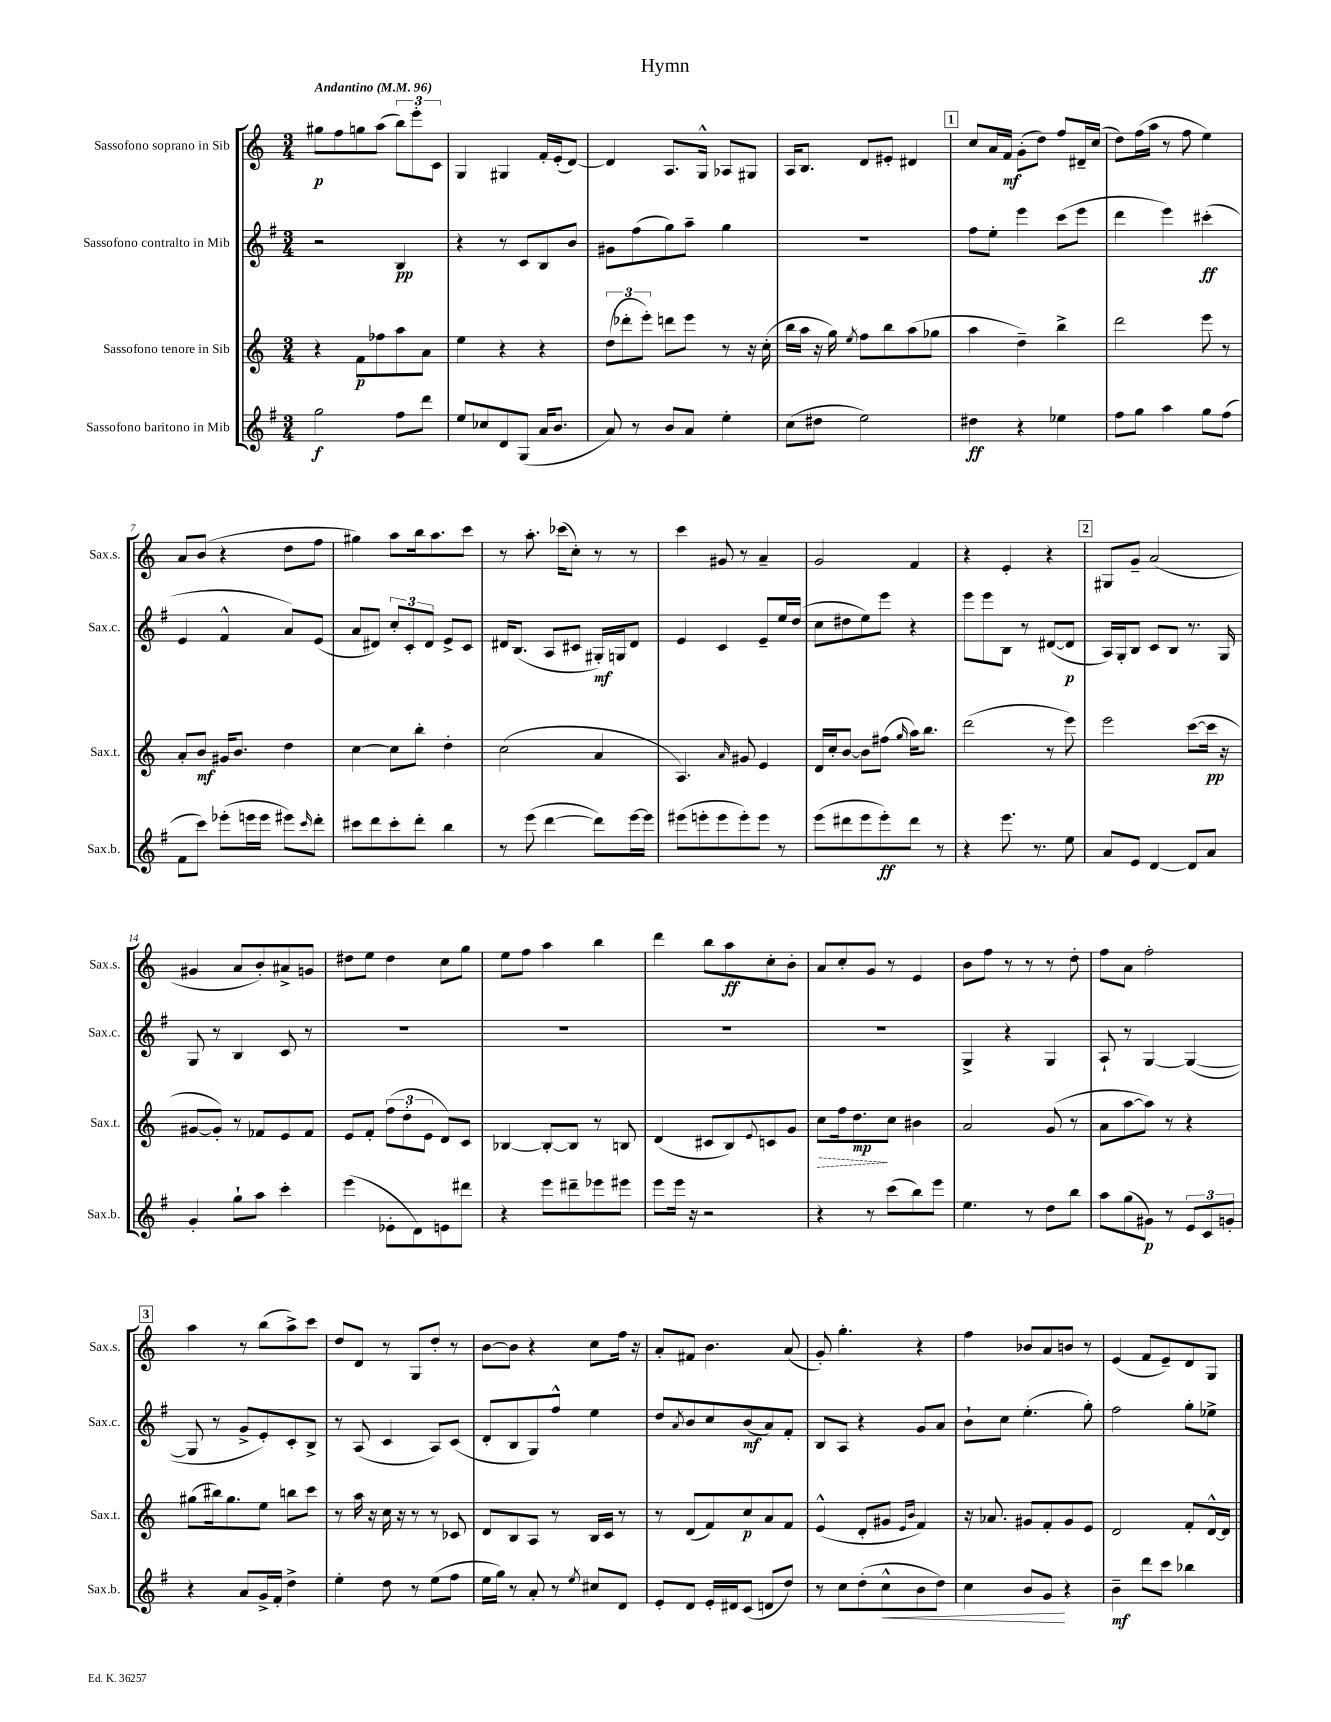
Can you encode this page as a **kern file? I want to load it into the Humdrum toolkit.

**kern	**kern	**kern	**kern
*staff4	*staff3	*staff2	*staff1
*clefG2	*clefG2	*clefG2	*clefG2
*k[f#]	*k[]	*k[f#]	*k[]
*M3/4	*M3/4	*M3/4	*M3/4
*MM96	*MM96	*MM96	*MM96
2gg	4r	2r	8gg#
.	.	.	8ff
.	8f	.	8gg
.	8ff-	.	(8aa
8ff#	8aa	4B	12bb)
.	.	.	12eee'
8ddd	8a	.	.
.	.	.	12c
=	=	=	=
8ee	4ee	4r	4G
8cc-	.	.	.
8d	4r	8r	4G#
(8G	.	8c	.
16a	4r	8B	16f'
8.b	.	.	(16e'
.	.	8b	[8d)
=	=	=	=
8a)	(12dd	8g#	4d]
.	12ddd-'	.	.
8r	.	(8ff#	.
.	12eee')	.	.
8b	8ddd	8gg)	8.A
8a	8eee	8aa~	.
.	.	.	16G^^
4ee'	8r	4gg	8A-
.	16r	.	8G#
.	(16cc'	.	.
=	=	=	=
(8cc	16bb	2.r	16A
.	16aa	.	8.B
8dd#	16r	.	.
.	16gg)	.	.
.	8qee	.	.
2ee)	8ff	.	8d
.	8bb	.	8e#'
.	(8aa	.	4d#
.	8gg-	.	.
=	=	=	=
4dd#	4aa	8ff#	8cc
.	.	8ee'	16a
.	.	.	16f
4r	4dd~)	4eee	(8g'
.	.	.	8dd)
4ee-	4bb^	(8ccc	8ff
.	.	8eee	16d#~
.	.	.	(16cc
=	=	=	=
8ff#	2ddd	4ddd	8dd)
8gg	.	.	(16ff
.	.	.	16aa
4aa	.	4eee)	8r
.	.	.	8ff
8gg	8eee	(4ccc#'	4ee)
(8ff#	8r	.	.
=	=	=	=
8f#	8a'	4e	8a
8ccc)	8b	.	(8b
(8eee-'	16g#	4f#^^	4r
.	8.b	.	.
16eee	.	.	.
16eee	.	.	.
8eee#)	4dd	8a)	8dd
16qqccc	.	.	.
8ddd'	.	(8e	8ff
=	=	=	=
8ccc#	[4cc	8a	4gg#)
8ddd	.	8d#)	.
8ccc#'	8cc]	12cc'	8aa
.	.	12c'	.
8ddd'	8bb'	.	16bb
.	.	12d#	.
.	.	.	8.aa
4bb	4dd'	8e^	.
.	.	8c	8ccc
=	=	=	=
8r	(2cc	16d#	8r
.	.	(8.B	.
(8eee	.	.	8.aa'
[4ddd	.	8A	.
.	.	.	(16ccc-
.	.	8c#	8cc')
8ddd])	4a	16G#')	8r
.	.	16G	.
[16eee	.	8d#	8r
16eee]	.	.	.
=	=	=	=
(8eee#	4.A)	4e	4ccc
8eee'	.	.	.
8eee	.	4c	8g#
.	16qqa	.	.
8eee')	8g#	.	8r
8eee	4e	8e~	4a~
8r	.	16ee	.
.	.	(16dd	.
=	=	=	=
(8eee	16d	8cc	2g
.	16cc'	.	.
8ddd#	[8b	8dd#	.
8eee	8b]	8ee)	.
8eee')	(8ff#	8eee	.
.	16qqgg	.	.
8ddd#	16aa)	4r	4f
.	8.bb	.	.
8r	.	.	.
=	=	=	=
4r	(2ddd	8eee	4r
.	.	8eee	.
8.eee	.	8B	4e'
.	.	8r	.
8.r	.	.	.
.	8r	([8d#	4r
8ee	8eee)	8d#]	.
=	=	=	=
8a	2eee	16A)	8G#
.	.	16G'	.
8e	.	8B	8g~
[4d	.	8c	(2a
.	.	8B	.
8d]	([8ccc	8.r	.
8a	16ccc]	.	.
.	16r	16G	.
=	=	=	=
4g'	[8g#	8G	4g#
.	8g#'])	8r	.
8gg`	8r	4B	8a
8aa	8f-	.	8b')
4ccc'	8e	8c	8a#^
.	8f-	8r	8g
=	=	=	=
(4eee	8e	2.r	8dd#
.	8f'	.	8ee
8e-'	(12ff	.	4dd#
.	12dd'	.	.
8d)	.	.	.
.	12e	.	.
8e	8d)	.	8cc
8ddd#	8c	.	8gg
=	=	=	=
4r	[4B-	2.r	8ee
.	.	.	8ff
8eee	8B-'_	.	4aa
8ddd#~	8B-]	.	.
8eee-	8r	.	4bb
8eee#	8B	.	.
=	=	=	=
8eee	(4d	2.r	4ddd
16eee	.	.	.
16r	.	.	.
2r	8c#	.	8bb
.	8B)	.	8aa
.	8qqe	.	.
.	8c	.	8cc'
.	8g	.	8b'
=	=	=	=
4r	8cc	2.r	8a
.	16ff	.	8cc'
.	8.dd	.	.
8r	.	.	8g
(8ccc	8cc	.	8r
8bb)	4b#	.	4e
8eee	.	.	.
=	=	=	=
4.ee	2a	4G^	8b
.	.	.	8ff
.	.	4r	8r
8r	.	.	8r
8dd	(8g	4G	8r
8bb	8r	.	8dd'
=	=	=	=
8aa	8a	8A`	8ff
(8gg	[8aa	8r	8a
8g#)	8aa])	[4G	2ff'
8r	8r	.	.
12e	4r	(4G_	.
12c	.	.	.
12g'	.	.	.
=	=	=	=
4r	(8gg#	8G]	4aa
.	16bb#)	8r	.
.	8.gg#	.	.
8a	.	8g^	8r
16g^	8ee	8e')	(8bb
16f#'	.	.	.
4dd^	8bb	8c'	8aa^)
.	8ccc	8B^	8ccc
=	=	=	=
4ee'	8r	8r	8dd
.	16aa	(8A	8d
.	16r	.	.
8dd	16cc	4c	8r
.	16r	.	.
8r	8r	.	8G
(8ee	8r	8A)	8dd'
8ff#	8c-	(8c	8r
=	=	=	=
16ee	8d	8d'	[8b
16gg)	.	.	.
8r	8B	8B	8b]
8a'	8A	8G)	4r
8r	8r	8ff#^^	.
8qee	.	.	.
8cc#	16B	4ee	8cc
.	16c	.	.
8d	8r	.	16ff
.	.	.	16r
=	=	=	=
8e'	8r	8dd	8a'
.	.	8qa	.
8d	(8d	8b	8f#
16e'	8f)	8cc	4.b
16d#	.	.	.
(8c	8cc	(8b	.
8d	8a	8a)	.
8dd)	8f	8f#'	(8a
=	=	=	=
8r	(4e^^	8B	8g')
8cc	.	8A	4.gg'
(8dd'	8d'	4r	.
8cc^^	8g#	.	.
.	16qqe	.	.
.	16qqb	.	.
8b	4f)	8g	4r
8dd)	.	8a	.
=	=	=	=
4cc	16r	8b`	4ff
.	8.a-	.	.
.	.	8cc	.
8b	8g#	(4.ee'	8b-
8g	8f'	.	8a
4r	8g#	.	8b
.	8e	8gg')	8r
=	=	=	=
4b~	2d	2ff#	(4e
8ddd	.	.	8f
8ccc	.	.	8e~)
4bb-	8f'	8gg'	8d
.	[16d^^	8ee-^	8G
.	16d]	.	.
==	==	==	==
*-	*-	*-	*-
